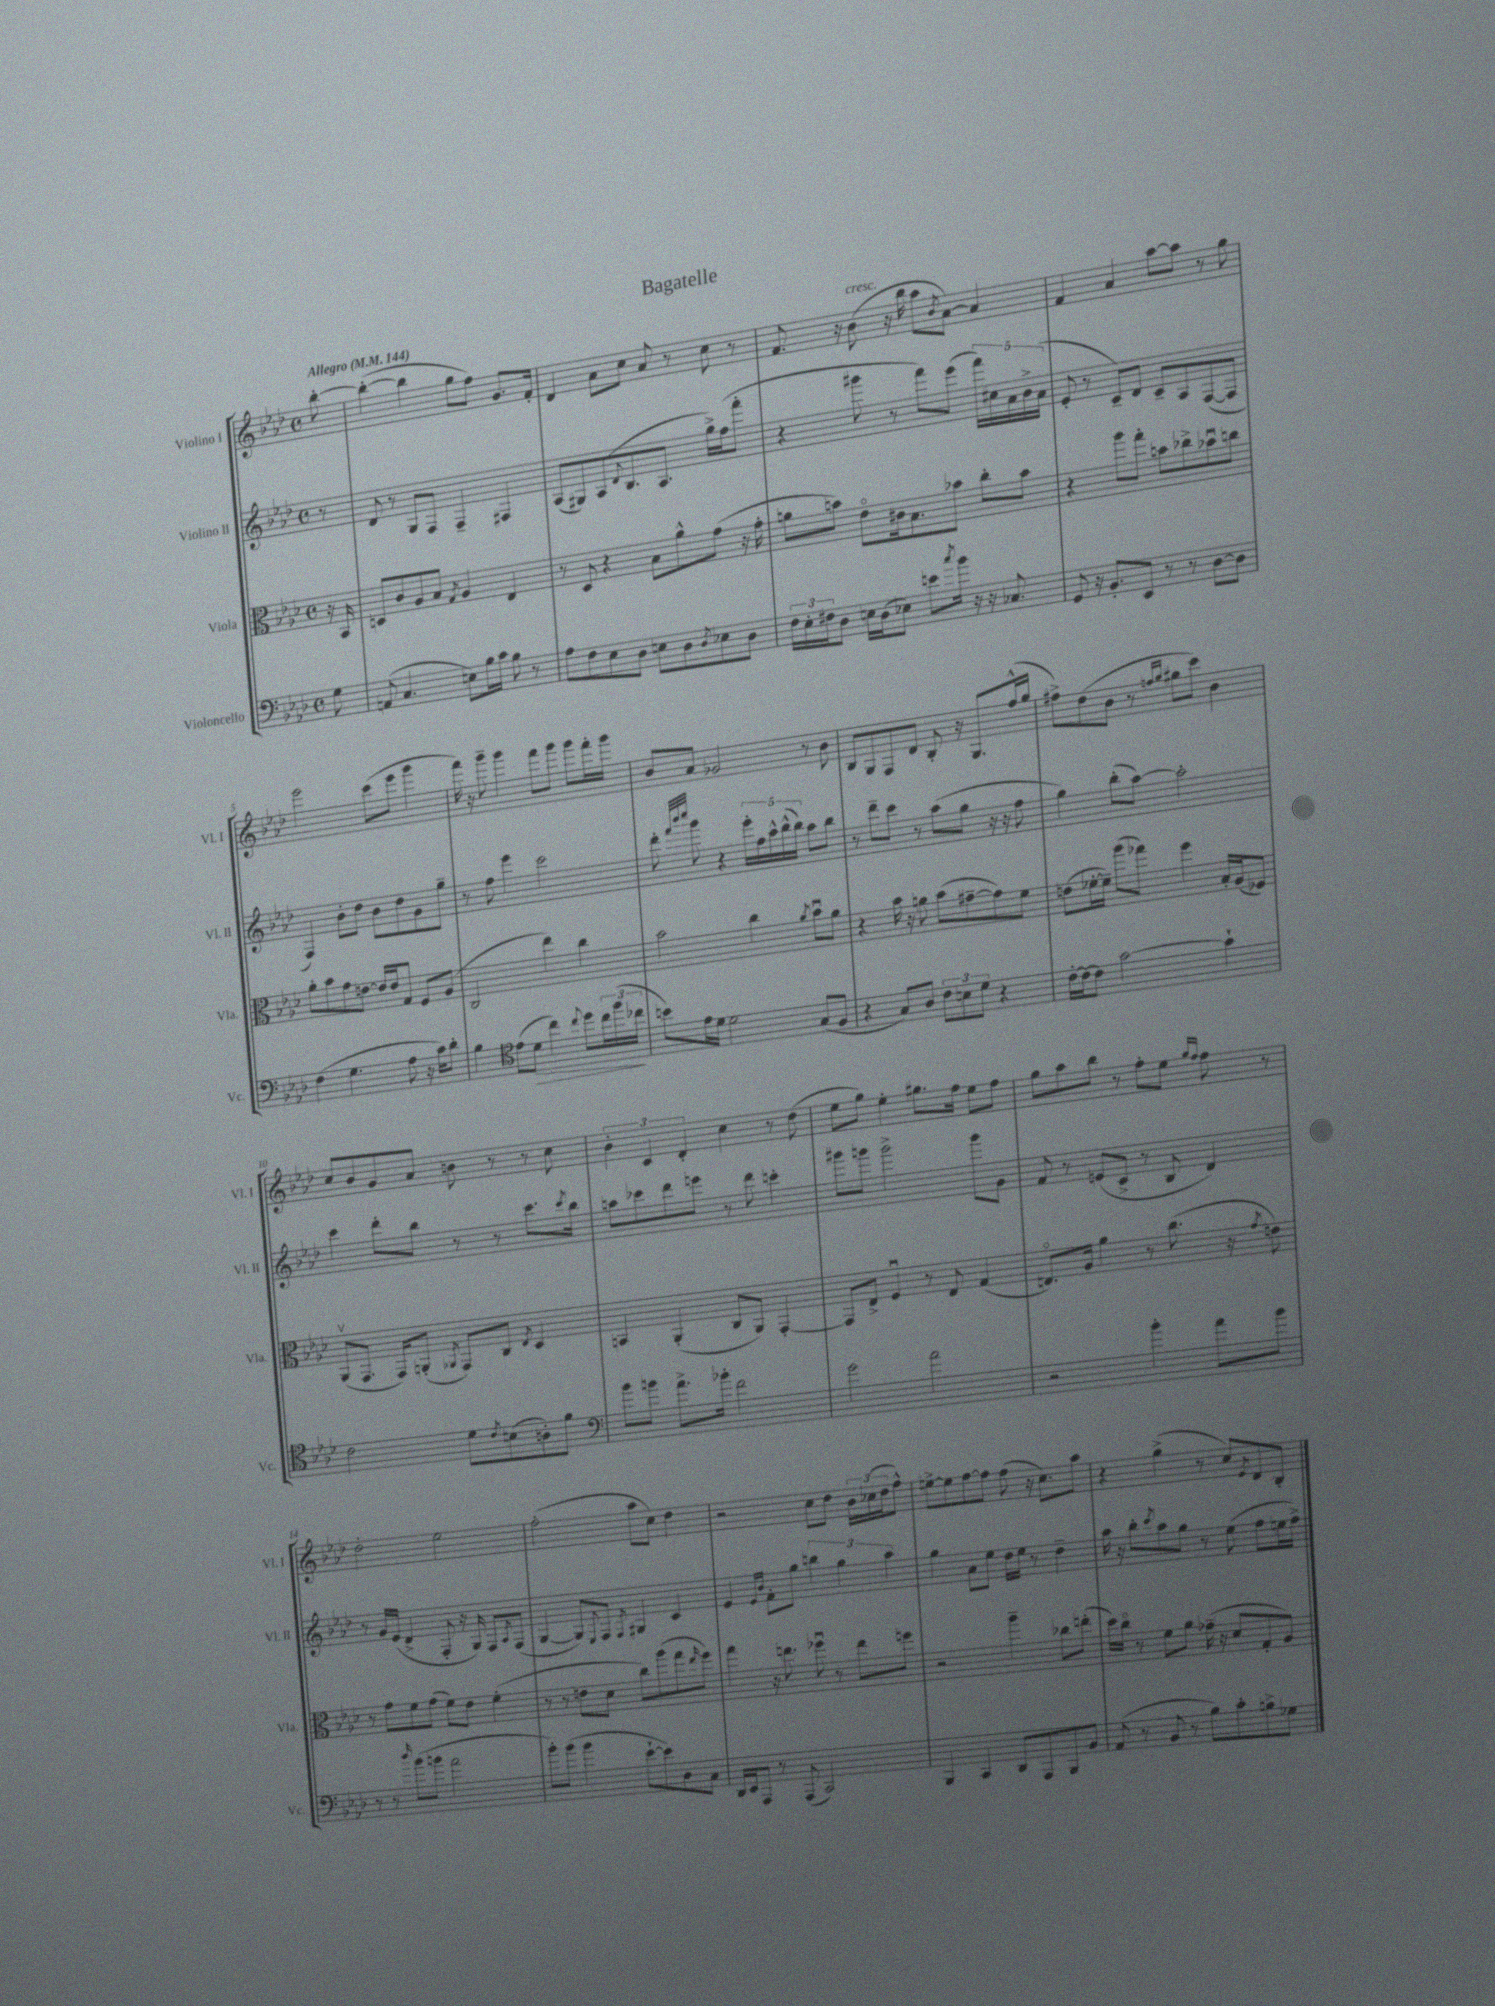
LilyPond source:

\header { title = "Bagatelle" }
<<
\new StaffGroup <<
\new Staff = "s0" \with { instrumentName = "Violino I" shortInstrumentName = "Vl. I" } {
    \clef treble \key aes \major \defaultTimeSignature \time 4/4 \partial 8 \tempo "Allegro" 4 = 144
    bes''8~-. |
    bes''4~-.( bes''4 g''8 f''8) g'8. f'16-. |
    des'4 aes'8 c''8 aes'8 r8 c''8 r8 |
    f'8. r16 bes'8^\markup { \italic "cresc." }( r16 bes''16 aes''8 \acciaccatura { bes'8 } aes'8~) aes'4 |
    f'4 aes'4 aes''8~ aes''8 r8 g''8 |
    ees'''2 c'''8( ees'''8 g'''4 |
    f'''16) r16 g'''8-- g'''4 f'''8 g'''8 g'''8 f'''16-. g'''16 |
    bes'8 aes'8 ges'2 r8 bes'8 |
    bes8 g8 f8 des'8 bes8-. r16 g8. f''16-^( g''16 |
    fis''8->) des''8( bes'8 r8 \grace { f''16 g''16 } gis''8 c'''8) bes'4 |
    c''8 bes'8 g'8 aes'8 b'8 r8 r8 c''8 |
    \tuplet 3/2 { bes'4-. c'4 des'4-. } c''4 r8 des''8( |
    ees''8 g''8) ees''4-. gis''8. f''16 ees''8 f''8 |
    g''8 aes''8 bes''8 r8 f''8-. ees''8 \grace { g''16 f''16 } f''8 r8 |
    des''2-. ees''2 |
    f''2-.( aes''8 c''8) des''4 |
    r2 c''8 des''8 \tuplet 3/2 { bes'16 ces''16( des''16 } f''8-^) |
    e''8~-> e''8 f''8~ f''8 f''8( r16 c''8.) aes''8 |
    r4 g''4->( r8 c''8) \acciaccatura { ees'8 } des'8 bes8-. \bar "|." |
}
\new Staff = "s1" \with { instrumentName = "Violino II" shortInstrumentName = "Vl. II" } {
    \clef treble \key aes \major \defaultTimeSignature \time 4/4 \partial 8
    r8 |
    des'8 r8 g8 f8 f4-- fis4 |
    aes8( gis8) aes8( \appoggiatura { des'8 } bes8. aes8. g''16->) f''16( f'''8-. |
    r4 gis'''8 r8 f'''8) ees'''8( \tuplet 5/4 { f'''16) cis''16 aes'16 bes'16-> aes'16( } |
    ees'8-. r8 c'8--) des'8 c'8-- aes8 f8~( f8 |
    f4) bes'8-. des''8 bes'8 des''8 g'8 g''8-- |
    r8 f''8 ees'''4 c'''2 |
    des'''8-. \grace { f'''32 bes'''32 c''''32 } g'''8 r4 \tuplet 5/4 { ees'''16-. f''16 aes''16-^ bes''16-^( bes''16) } aes''8 bes''8 |
    r8 des'''8-- c'''8 r8 aes''8( g''8 r16 r16 f''8 |
    g''4) bes''8-.( aes''8~) aes''2-. |
    c'''4 des'''8-. bes''8 r8 r8 c'''8. \acciaccatura { c'''8 } bes''16 |
    a''8 ces'''8 des'''8 e'''8 r8 des'''8 c'''4-. |
    gis'''8 g'''8 g'''2-> g'''8 g'8 |
    f'8 r8 e'8( c'8-> r8 bes8 des'4) |
    r8 g'16 ees'16( des'4-> f8-. r16 g16) f8 \acciaccatura { aes8 } f8( |
    g4~ g8) \appoggiatura { ees8 } f8 \acciaccatura { f8 } gis4 c'4 |
    ees'4 \grace { ees'16 bes'16 } f'8-. g''8 \tuplet 3/2 { b''4 g''4 aes''4 } |
    g''4 aes'8 ees''8 des''16 ees''16 r8 des''4-- |
    aes''16 r16 bes''8-. \acciaccatura { c'''8 } aes''8 g''8 r8 ees''8( f''8 e''16 f''16->) \bar "|." |
}
\new Staff = "s2" \with { instrumentName = "Viola" shortInstrumentName = "Vla." } {
    \clef alto \key aes \major \defaultTimeSignature \time 4/4 \partial 8
    r16 bes,16 |
    d8 c'8 aes8 bes8 \acciaccatura { g8 } aes4 ees4 |
    r8 des8 r4 bes8 aes'8-^ g'8( r16 g'16-. |
    a'8 b'8) ees'8\flageolet cis'16 bes8. bes'8 c''8-. bes'8 |
    r4 aes''8 g''8-. b'8 ces''8-> bes'8\downbow c''8 |
    aes'8-. bes'8 g'8 e'8~ e'16 e'16 g8 f8 aes8( |
    c2 ees''4) c''4 |
    bes'2 c''4 \acciaccatura { aes'8 } bes'8\downbow aes'8 |
    r4 bes'16 r16 a'8 bes'8( gis'8~-- gis'8) f'8 |
    e'8( fes'16~-. fes'16--) aes''8( ges''8) f''4 bes16-. aes16( fes8) |
    aes,8\upbow( g,8. g,16) a,8-.( \acciaccatura { aes,8 } g,8) c8 \acciaccatura { ees8 } des4 |
    b,4 aes,4-.( c8 aes,8) g,4~-. |
    g,8 ees8-> f4\downbow r8 ees8 g4( |
    e8.\flageolet) aes16 aes'4 r8 c''8.( r16 \acciaccatura { g'8 } e'8) |
    r8 g'8 f'8 g'8( f'8) ees'8 f'4-.( |
    r8 r8 e'8 des'8 c''8) aes''8( g''8 \grace { ees''16 } f''8) |
    g''4 r16 e''8. fes''8\downbow r8 e''8 f''8 |
    r2 aes''4-- ces''8 e''8-.( |
    des''16) c''16\flageolet r8 f'8 aes'8 ges'16--( r16 des'8 g8-. aes8) \bar "|." |
}
\new Staff = "s3" \with { instrumentName = "Violoncello" shortInstrumentName = "Vc." } {
    \clef bass \key aes \major \defaultTimeSignature \time 4/4 \partial 8
    g8 |
    a,8( c4. e8) bes16 c'16 bes8 r8 |
    aes8 f8 ees8 des8 e8 des8 \acciaccatura { des8 } ees8 des8 |
    \tuplet 3/2 { f16 ees16-. fis16 } des8 e16 des16( ees8) e'8 \acciaccatura { c''8 } bes'16 r16 r16 ces8. |
    g,8 r16 bes,8.-. ees,8 r8 r8 des8~ des8 |
    f4( g4. aes8 r16 c'16) des'8-. |
    bes4 \clef tenor ees'8( des'8\> c''4) \appoggiatura { c''8 } des''8 \tuplet 3/2 { c''16 f''16( ces''16\! } |
    b'8) ees'16 des'16 des'2 g8( f8 |
    r4 g8) aes8 \tuplet 3/2 { c'8 b8 des'8 } r4 |
    c'16~-. c'16~ c'8 g'2~ g'4-! |
    c'2 des'8 \acciaccatura { c'8 } b8( a8-.) f'8 |
    \clef bass bes'8 b'8 aes'8.-> bes'16-. f'2 |
    g'2 aes'2 |
    r2 bes'4-. aes'8 bes'8 |
    r8 r8 \grace { des''16 } bes'8( b'8 aes'2 |
    bes'8-.) bes'8( bes'4 ees'8~-! ees'8) des8 c8 |
    des,16 ees,16 aes,,8 r8 aes,,8( c,2) |
    bes,,4 c,4 des,8 aes,,8 bes,,8 bes,8 |
    aes,8( r8 bes,8 r8 bes8) c'8-. b8-> ges8 \bar "|." |
}
>>
>>
